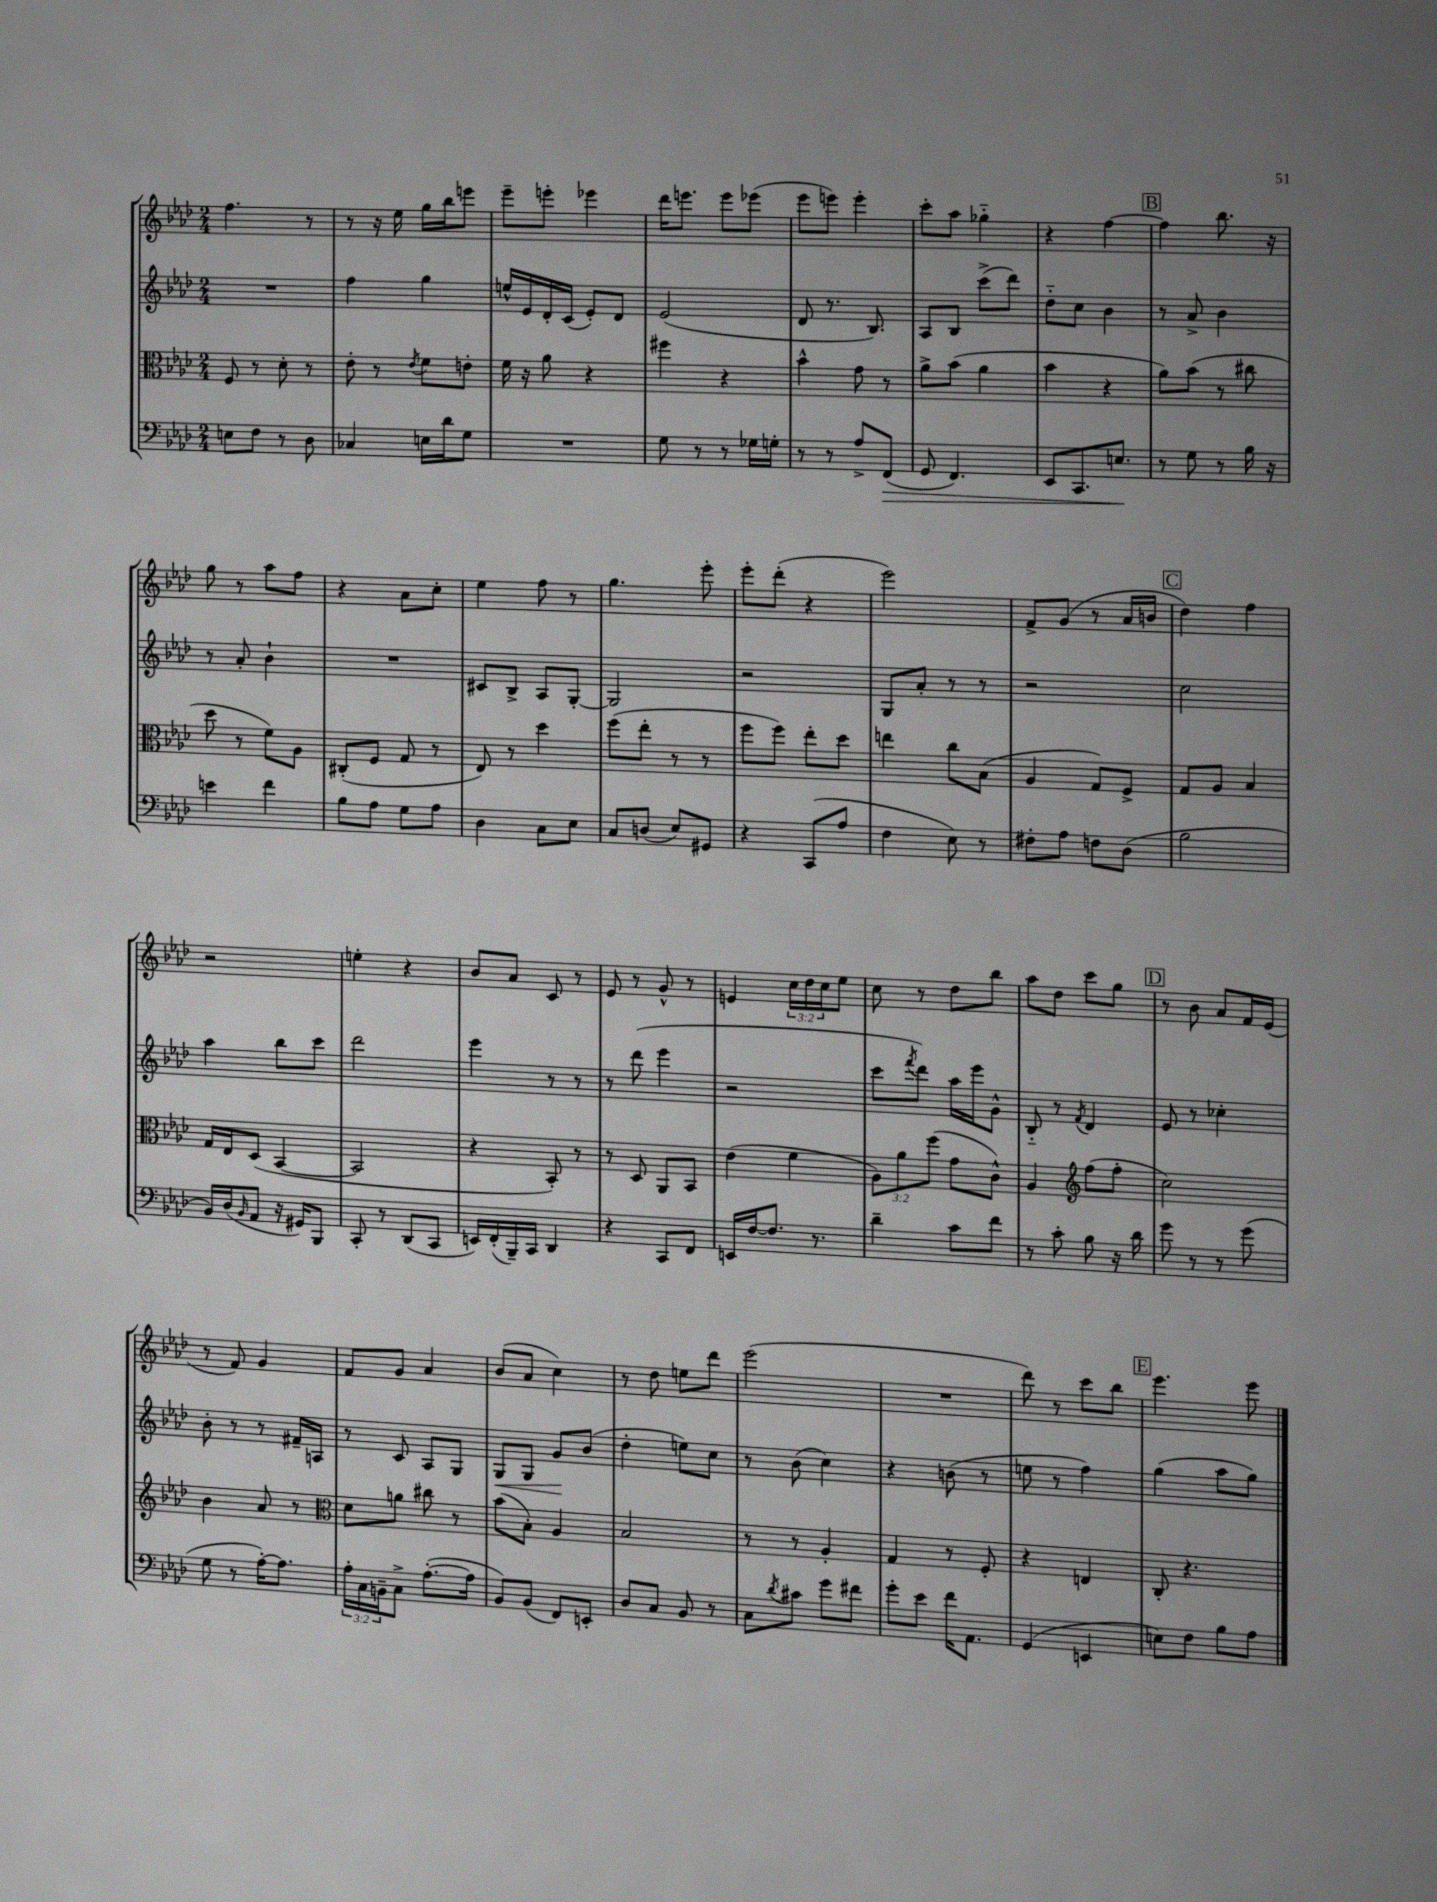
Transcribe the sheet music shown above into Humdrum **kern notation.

**kern	**kern	**kern	**kern
*staff4	*staff3	*staff2	*staff1
*clefF4	*clefC3	*clefG2	*clefG2
*k[b-e-a-d-]	*k[b-e-a-d-]	*k[b-e-a-d-]	*k[b-e-a-d-]
*M2/4	*M2/4	*M2/4	*M2/4
8E	8F	2r	4.ff
8F	8r	.	.
8r	8d-'	.	.
8D-	8r	.	8r
=	=	=	=
4C-	8e-'	4ff	8r
.	8r	.	16r
.	.	.	16ee-
.	8qe-	.	.
16E	8f	4gg	16gg
16d-	.	.	16bb-
8G	8e'	.	8eee
=	=	=	=
2r	16f	16ee^^	8eee-~
.	16r	16e-	.
.	8a-	16d-'	8eee'
.	.	(16c	.
.	4r	8e-')	4eee-
.	.	8d-	.
=	=	=	=
8G	4ff#	(2e-	16ddd-
.	.	.	8.eee
8r	.	.	.
8r	4r	.	8eee
16G-	.	.	(8eee-
16G'	.	.	.
=	=	=	=
8r	4b-^^	8d-	8eee-
8r	.	8.r	8eee)
8A-^	8g	.	4eee'
.	.	8.B-)	.
(8FF	8r	.	.
=	=	=	=
8GG	8a-^	8A-	8ccc'
4.FF)	(8b-	8B-	8aa-
.	4a-	(8ccc^	4gg-'~
.	.	8ddd-)	.
=	=	=	=
8EE-	4b-	8dd-'~	4r
8.CC	.	8cc	.
.	4r	4b-	[4ff
8.E	.	.	.
=	=	=	=
8r	8a-)	8r	4ff]
8G	(8b-	8a-^	.
8r	8r	4b-	8.bb-
16B-	8cc#	.	.
16r	.	.	16r
=	=	=	=
4e	8dd-	8r	8gg
.	8r	8a-'	8r
4f	8f)	4b-`	8aa-
.	8A-	.	8ff
=	=	=	=
8B-	(8C#'	2r	4r
8A-	8F	.	.
8G	8G	.	8a-
8A-	8r	.	8cc'
=	=	=	=
4D-	8E-)	8c#	4ee-
.	8r	8B-^	.
8C	4dd-	8A-	8ff
8E-	.	[8G'	8r
=	=	=	=
8C	(8ff	2G]	4.gg
(8D	8ee-'	.	.
8E-)	8r	.	.
8GG#	8r	.	8eee-'
=	=	=	=
4r	8ff	2r	8eee-'
.	8ff)	.	(8ddd-'
(8CC	8ee-'	.	4r
8A-	8dd-	.	.
=	=	=	=
4F	4ee	8G	2eee-)
.	.	8a-'	.
8E-)	8cc	8r	.
8r	(8B-	8r	.
=	=	=	=
8F#'	4A-	2r	8f^
8A-	.	.	(8g
8F	8G)	.	8r
(8D-	8F^	.	16a-
.	.	.	16b
=	=	=	=
2B-	8G	2cc	4dd-)
.	8A-	.	.
.	4B-	.	4ff
=	=	=	=
16BB-)	16G	4aa-	2r
(16D-	16E-	.	.
16qqBB-	.	.	.
8AA-	(8D-	.	.
16r	[4BB-	8bb-	.
16GG#)	.	.	.
8BBB-	.	8ccc	.
=	=	=	=
8CC'	2BB-]	2ddd-	4ee'
8r	.	.	.
(8DD-	.	.	4r
8CC	.	.	.
=	=	=	=
16EE)	4r	4eee-	8b-
(16FF'	.	.	.
16BBB-~)	.	.	8a-
16CC	.	.	.
4DD-	8BB-')	8r	8c
.	8r	8r	8r
=	=	=	=
4r	8r	8r	8e-
.	8D-	(8ddd-	8r
8CC	8AA-	4eee-	8g^^
8FF	8BB-	.	8r
=	=	=	=
16EE	(4e-	2r	4e
[16F	.	.	.
8.F]	.	.	.
.	4f	.	24cc
.	.	.	24dd-
8.r	.	.	.
.	.	.	24cc
.	.	.	8ee-
=	=	=	=
4d-~	12A-)	8ccc	8cc
.	12a-	.	.
.	.	8qfff	.
.	.	8ddd-)	8r
.	(12ff	.	.
8c	8g	16aa-	8dd-
.	.	16eee-	.
8f	8c^^)	8g^^	8bb-
=	=	=	=
8r	4A-	8B-'~	8aa-
8c'	.	8r	8dd-
*	*clefG2	*	*
.	.	8qf	.
8B-	(8ff	4d-	8ccc
16r	8ff'	.	8gg
16d-	.	.	.
=	=	=	=
8g	2cc)	8e-	8r
8r	.	8r	8b-
8r	.	4cc-'	8a-
(8g	.	.	16f
.	.	.	(16e-
=	=	=	=
8G	4b-	8b-'	8r
8r	.	8r	8f)
[16A-')	8a-	8r	4g
8.A-]	.	.	.
.	8r	16f#~	.
.	.	16A	.
=	=	=	=
*	*clefC3	*	*
24A-'	8d-	8r	8f
24C	.	.	.
24BB~	.	.	.
8C^	8a	8c	8g
([8.A-'	8cc#	8A-	4a-
.	8r	8G	.
16A-]	.	.	.
=	=	=	=
8BB-)	(8b-	8G	(8b-
(8BB-	8B-')	8G	8a-
8FF)	4A-	8g	4cc)
8EE'	.	(8b-	.
=	=	=	=
8D-	2B-	4dd-'	8r
8C	.	.	8dd-
8BB-	.	8ee)	8ee
8r	.	8cc	8ddd-
=	=	=	=
8C	8r	8r	(2eee-
8qd-	.	.	.
8c#	8r	(8b-	.
8g	4A-'	4cc)	.
8f#	.	.	.
=	=	=	=
8g'	4G	4r	2r
8e-	.	.	.
16f	8r	(8b	.
8.AA-	.	.	.
.	8F'	8r	.
=	=	=	=
(4GG	4r	8ee	8ddd-)
.	.	8r	8r
4EE	4E	4ff)	8ccc
.	.	.	8bb-
=	=	=	=
8E)	8C'	(4gg	4.eee-
8F	4.r	.	.
8B-	.	8aa-	.
8A-	.	8gg)	8eee-
==	==	==	==
*-	*-	*-	*-
